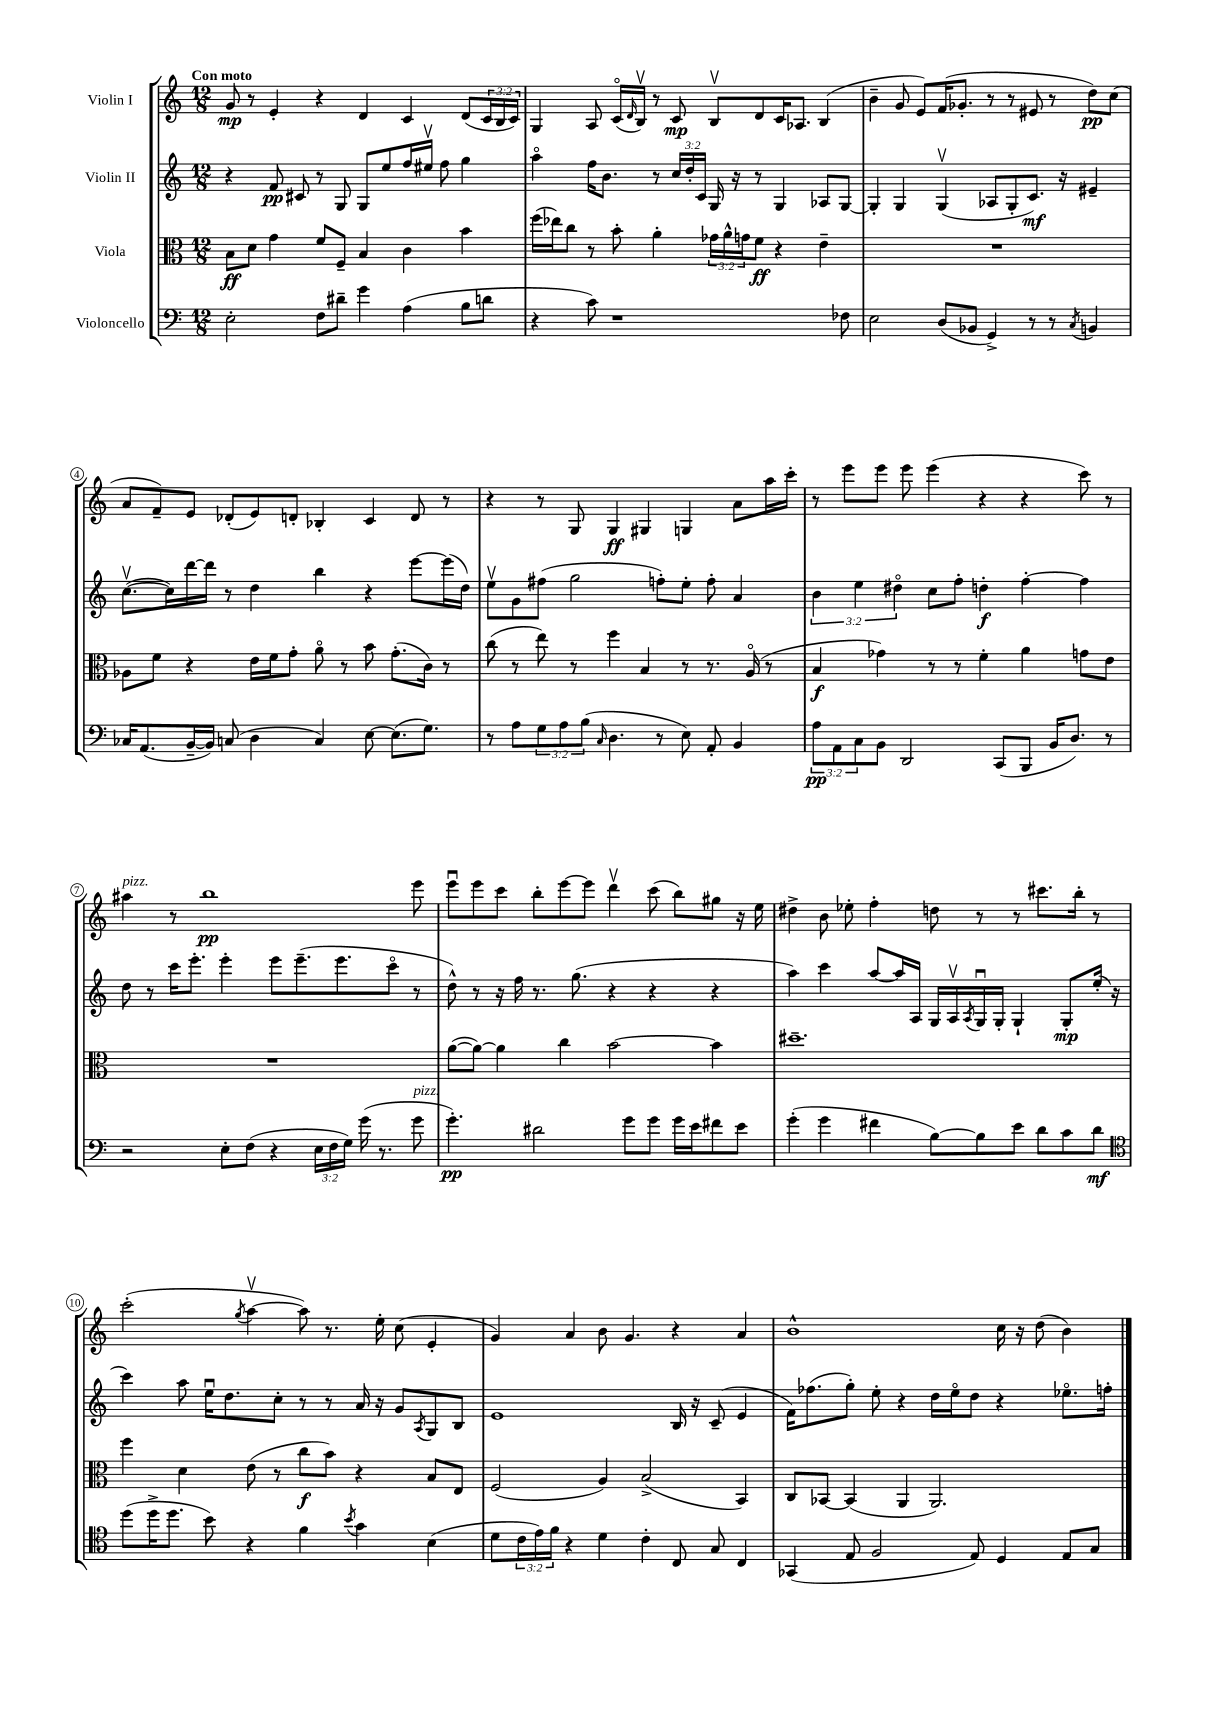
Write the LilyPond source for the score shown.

<<
\new StaffGroup <<
\new Staff = "s0" \with { instrumentName = "Violin I" } {
    \clef treble \key c \major \numericTimeSignature \time 12/8 \override Staff.TupletNumber.text = #tuplet-number::calc-fraction-text \tempo "Con moto"
    g'8\mp r8 e'4-. r4 d'4 c'4 d'8( \tuplet 3/2 { c'16 b16 c'16) } |
    g4 a8 c'16\flageolet( \grace { d'16 } b16\upbow) r8 c'8\mp b8\upbow d'8 c'16 aes8. b4( |
    b'4-- g'8 e'8) f'16( ges'8.-. r8 r8 eis'8 r8 d''8\pp) c''8( |
    a'8 f'8--) e'8 des'8-.( e'8) d'8-. bes4-. c'4 d'8 r8 |
    r4 r8 g8 g4\ff gis4 g4 a'8 a''16 c'''16-. |
    r8 e'''8 e'''8 e'''8 e'''4( r4 r4 c'''8) r8 |
    ais''4^\markup { \italic "pizz." } r8 b''1\pp e'''8 |
    e'''8\downbow e'''8 c'''8 b''8-. e'''8~ e'''8 d'''4\upbow c'''8( b''8) gis''8 r16 e''16 |
    dis''4-> b'8 ees''8-. f''4-. d''8 r8 r8 cis'''8. b''16-. r8 |
    c'''2-.( \acciaccatura { g''8 } a''4~\upbow a''8) r8. e''16-. c''8( e'4-. |
    g'4) a'4 b'8 g'4. r4 a'4 |
    b'1-^ c''16 r16 d''8( b'4) \bar "|." |
}
\new Staff = "s1" \with { instrumentName = "Violin II" } {
    \clef treble \key c \major \numericTimeSignature \time 12/8 \override Staff.TupletNumber.text = #tuplet-number::calc-fraction-text
    r4 f'8\pp cis'8 r8 g8 g8 e''8 f''16 eis''16\upbow f''8 g''4 |
    a''4\flageolet f''16 b'8. r8 \tuplet 3/2 { c''16 d''16-. c'16 } g16 r16 r8 g4 aes8 g8~ |
    g4-. g4 g4\upbow( aes8 g8-. c'8.\mf) r16 eis'4-- |
    c''8.~\upbow( c''16) d'''16~ d'''16 r8 d''4 b''4 r4 e'''8~ e'''16( d''16) |
    e''8\upbow g'8 fis''8( g''2 f''8-.) e''8-. f''8-. a'4 |
    \tuplet 3/2 { b'4 e''4 dis''4\flageolet } c''8 f''8-. d''4-.\f f''4~-. f''4 |
    d''8 r8 c'''16 e'''8.-. e'''4-. e'''8 e'''8.--( e'''8. c'''8\flageolet r8 |
    d''8-^) r8 r16 f''16 r8. g''8.( r4 r4 r4 |
    a''4) c'''4 a''8~ a''16 a16 g16 a16\upbow \acciaccatura { a8 } g16\downbow g16-. g4-! g8-.\mp e''16-.( r16 |
    c'''4) a''8 e''16\downbow d''8. c''8-. r8 r8 a'16 r16 g'8 \acciaccatura { a8 } g8 b8 |
    e'1 b16 r16 c'8--( e'4 |
    f'16) fes''8.( g''8-.) e''8-. r4 d''16 e''16\flageolet d''8 r4 ees''8.\flageolet f''16-. \bar "|." |
}
\new Staff = "s2" \with { instrumentName = "Viola" } {
    \clef alto \key c \major \numericTimeSignature \time 12/8 \override Staff.TupletNumber.text = #tuplet-number::calc-fraction-text
    b8\ff d'8 g'4 f'8 f8-- b4 c'4 b'4 |
    f''16( ees''16) c''8 r8 b'8-. a'4-. \tuplet 3/2 { ges'16 a'16-^ g'16 } f'8\ff r4 e'4-- |
    R1. |
    aes8 f'8 r4 e'16 f'16 g'8-. a'8\flageolet r8 b'8 g'8.-.( c'16) r8 |
    c''8( r8 e''8) r8 f''4 b4 r8 r8. a16\flageolet( r8 |
    b4\f ges'4) r8 r8 f'4-. a'4 g'8 e'8 |
    R1. |
    a'8~( a'8~) a'4 c''4 b'2~ b'4 |
    dis''1.-- |
    f''4 d'4 e'8( r8 c''8\f b'8) r4 b8 e8 |
    f2( a4) b2->( b,4) |
    c8 bes,8~ bes,4( a,4 a,2.) \bar "|." |
}
\new Staff = "s3" \with { instrumentName = "Violoncello" } {
    \clef bass \key c \major \numericTimeSignature \time 12/8 \override Staff.TupletNumber.text = #tuplet-number::calc-fraction-text
    e2-. f8 dis'8-- g'4 a4( b8 d'8 |
    r4 c'8) r1 fes8 |
    e2 d8( bes,8 g,4->) r8 r8 \acciaccatura { c8 } b,4 |
    ces16 a,8.( b,16~-- b,16) c8( d4 c4) e8~ e8.( g8.) |
    r8 a8 \tuplet 3/2 { g8 a8 b8( } \grace { c16 } d4. r8 e8) a,8-. b,4 |
    \tuplet 3/2 { a8\pp a,8 c8 } b,8 d,2 c,8( b,,8 b,16 d8.) r8 |
    r2 e8-. f8( r4 \tuplet 3/2 { e16 f16 g16) } g'16( r8. g'8^\markup { \italic "pizz." } |
    g'4.-.\pp) dis'2 g'8 g'8 g'16 e'16 fis'8 e'8 |
    g'4-.( g'4 fis'4 b8~) b8 e'8 d'8 c'8 d'8\mf |
    \clef tenor d''8( d''16-> d''8. b'8) r4 f'4 \acciaccatura { b'8 } g'4 b4( |
    d'8 \tuplet 3/2 { c'16 e'16) f'16 } r4 d'4 c'4-. c8 g8 c4 |
    ges,4( e8 f2 e8) d4 e8 g8 \bar "|." |
}
>>
>>
\layout { \context { \Score \override BarNumber.stencil = #(make-stencil-circler 0.1 0.3 ly:text-interface::print) } }
